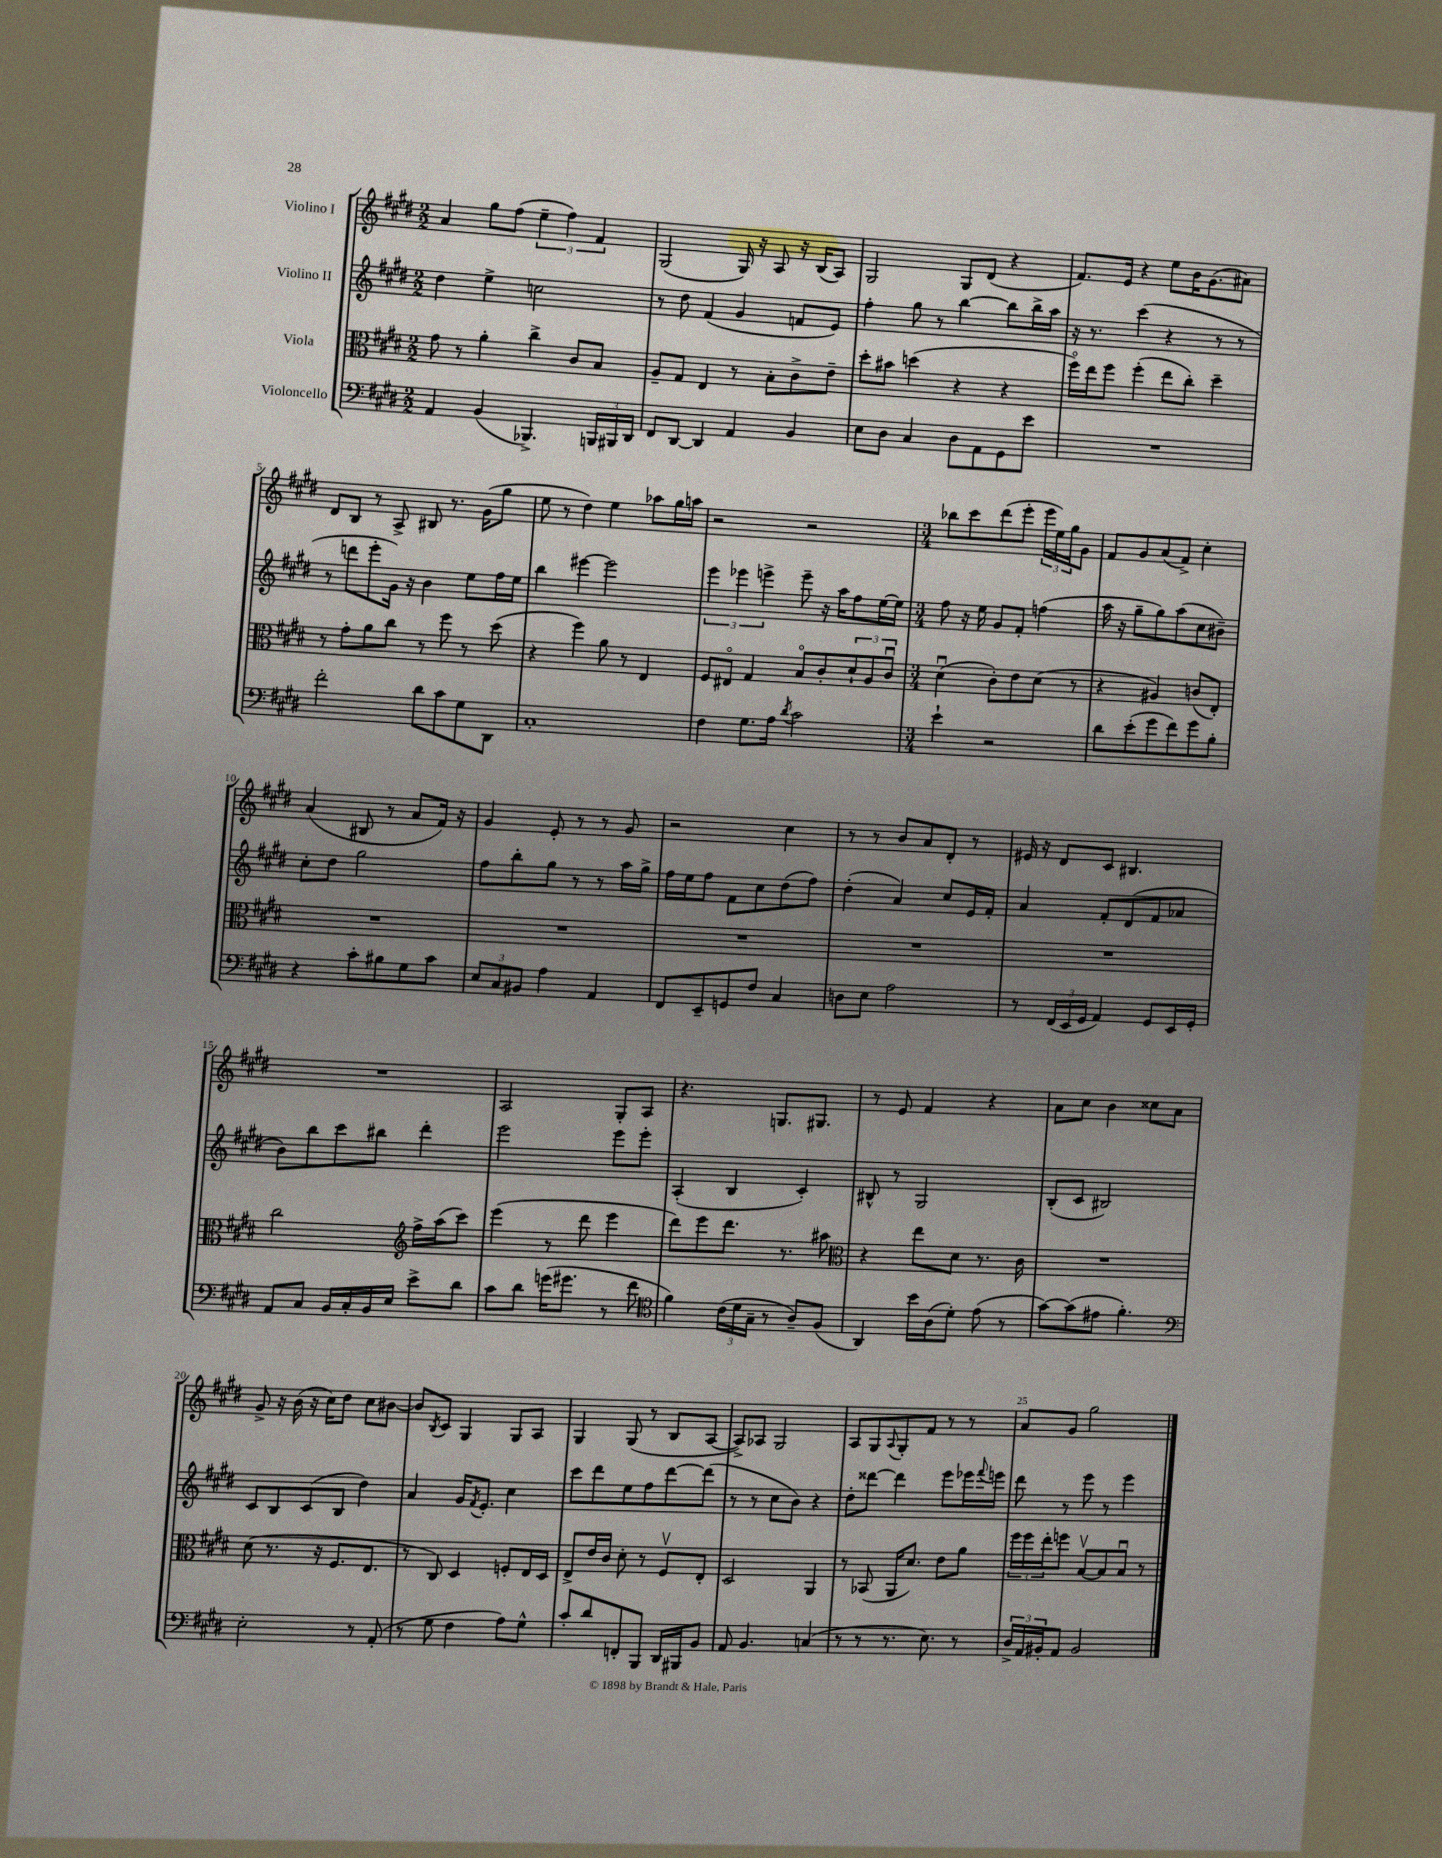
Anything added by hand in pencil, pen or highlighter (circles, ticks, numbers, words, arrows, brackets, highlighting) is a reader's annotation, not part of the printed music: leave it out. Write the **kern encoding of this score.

**kern	**kern	**kern	**kern
*staff4	*staff3	*staff2	*staff1
*clefF4	*clefC3	*clefG2	*clefG2
*k[f#c#g#d#]	*k[f#c#g#d#]	*k[f#c#g#d#]	*k[f#c#g#d#]
*M2/2	*M2/2	*M2/2	*M2/2
4AA	8g#	4dd#	4a
.	8r	.	.
(4BB	4a'	4ee^	8gg#
.	.	.	(8ff#
4.BBB-^)	4cc#^	2cc	6ee~
.	.	.	6ff#)
.	8c#	.	.
.	.	.	6f#
24BBB	8B	.	.
24BBB#	.	.	.
24DD#	.	.	.
=	=	=	=
8FF#	8A~	8r	(2G#
[8DD#	8G#	8dd#	.
4DD#]	4E	(4f#	.
4AA	8r	4g#	16G#)
.	.	.	16r
.	8B'	.	8A
4BB	8c#^	8f	16r
.	.	.	(16B
.	8e~	8e)	8A)
=	=	=	=
8E	8dd#'	4ff#'	2G#
8D#	8b#	.	.
4C#	(4dd	8gg#	.
.	.	8r	.
8D#	4r	[4bb	8G#
8AA	.	.	(8d#
8GG#	4r	8bb]	4r
8e	.	16bb^	.
.	.	16aa	.
=	=	=	=
1r	16ff#o)	16r	8.f#)
.	16ee	8.r	.
.	8ff#	.	.
.	.	.	16e
.	(4ff#'	(4ccc#	4r
.	8ee	4r	8ee
.	8cc#')	.	16b
.	.	.	(8.g#
.	4dd#~	8r	.
.	.	8r	8a#)
=	=	=	=
2f#'	8r	8r	8d#
.	8g#'	8ddd	8B
.	8a	8eee'	8r
.	8cc#	16g#)	8A^
.	.	16r	.
8d#	8r	4b	8B#
8c#	8ff#	.	8.r
8G#	8r	8ee	.
.	.	.	(16g#
8DD#	(8dd#	16ff#	8gg#
.	.	16ee	.
=	=	=	=
1C#'	4r	4bb	8ee
.	.	.	8r
.	4ff#)	[4eee#	4dd#)
.	8a	2eee#]	4ee
.	8r	.	.
.	4E	.	8aa-
.	.	.	16gg#
.	.	.	16aa
=	=	=	=
4F#	8F#	6eee	2r
.	8E#o	.	.
.	.	6eee-	.
8.G#	4G#	.	.
.	.	6eee^	.
16A	.	.	.
8qd#	.	.	.
2c#	8Bo	8eee~	2r
.	8c#'	16r	.
.	.	16aa	.
.	12d#`	8ff#	.
.	12A	.	.
.	.	[16ee	.
.	12c#u	.	.
.	.	16ee]	.
=	=	=	=
*M3/4	*M3/4	*M3/4	*M3/4
4e`	(4d#u	8ff#	8bb-
.	.	16r	8ccc#
.	.	16ee	.
2r	8c#')	8g#	(8ddd#
.	8e	8f#'	8eee'
.	(8d#	(4ff	24eee
.	.	.	24ee)
.	.	.	24gg#
.	8r	.	8g#
=	=	=	=
8d#	4r	16aa	8f#
.	.	16r	.
(8e'	.	8gg#~	8g#
8g#	4A#)	8gg#)	(8a
8f#)	.	(8aa	8f#^)
8g#	(8c	8cc#	4cc#'
8B'	8E')	8b#~)	.
=	=	=	=
4r	2.r	8cc#'	(4a
.	.	8dd#	.
8c#'	.	2gg#	8B#
8B#	.	.	8r
8G#	.	.	8a
8c#	.	.	16f#)
.	.	.	16r
=	=	=	=
12E	2.r	8ff#	4g#
12C#	.	.	.
.	.	8bb'	.
12BB#	.	.	.
4A	.	8gg#	8e'
.	.	8r	8r
4AA	.	8r	8r
.	.	16aa	8g#
.	.	16gg#^	.
=	=	=	=
8FF#	2.r	16ff#	2r
.	.	16ee	.
8EE~	.	8ff#	.
8GG	.	8f#	.
8F#	.	8cc#	.
4C#	.	(8dd#	4cc#
.	.	8ff#)	.
=	=	=	=
8D	2.r	(4dd#'	8r
8E	.	.	8r
2A	.	4a)	8b
.	.	.	8a
.	.	8cc#	8d#'
.	.	16e	8r
.	.	16f#'	.
=	=	=	=
8r	2.r	4a	16e#
.	.	.	16r
(24FF#	.	.	8d#
24EE	.	.	.
24GG#	.	.	.
4AA)	.	8f#'	8c#
.	.	(8d#	4.B#
8GG#	.	8f#	.
16EE	.	8a-	.
16GG#'	.	.	.
=	=	=	=
8AA	2cc#	8b)	2.r
8C#	.	8bb	.
16BB	.	8ccc#	.
16C#'	.	.	.
16BB	.	8bb#	.
16E	.	.	.
*	*clefG2	*	*
8e^	16ff#^	4ddd#'	.
.	(16aa	.	.
8d#	8ccc#)	.	.
=	=	=	=
8c#	(4eee	2eee	2A
8d#	.	.	.
(16g	8r	.	.
8.g#	.	.	.
.	8ddd#	.	.
8r	4eee	8eee	8G#'
8f#	.	8eee'	8A
=	=	=	=
*clefC4	*	*	*
4f#)	8ddd#)	(4A'	4.r
.	8eee	.	.
(24c#	8.ddd#	4B	.
24d#	.	.	.
24G#~	.	.	.
8r	.	.	8.G
.	8.r	.	.
8A~)	.	4c#')	.
.	.	.	8.G#
(8F#	8aa#	.	.
=	=	=	=
*	*clefC3	*	*
4AA)	4r	8B#^^	8r
.	.	8r	8e
16b	8ee	2G#	4f#
(16A	.	.	.
8d#')	8d#	.	.
(8e	8.r	.	4r
8r	.	.	.
.	16c#	.	.
=	=	=	=
[8g#)	2.r	(8B'	8a
(8g#]	.	8c#	8cc#
8e#	.	2B#)	4b
4.f#')	.	.	.
.	.	.	8cc##
.	.	.	8a
=	=	=	=
*clefF4	*	*	*
2E'	(8d#	8c#	8g#^
.	8.r	8B	16r
.	.	.	(16b
.	.	(8c#	16r
.	16r	.	16cc#)
.	8.F#	8B	8dd#
8r	.	4dd#)	8cc#
.	8.E	.	.
(8AA'	.	.	[8b#
=	=	=	=
8r	8r	4a	8b#]
.	.	.	8qB
8G#	8C#)	.	8c#
4F#	4D#	16g#	4G#
.	.	8qf#	.
.	.	8.e'	.
8A)	8F'	4cc#	8G#
8G#^^	16E	.	8A
.	16D#	.	.
=	=	=	=
8c#'	8E^	8ccc#	4G#
8d#	16e	8ddd#	.
.	16c#	.	.
8FF'	8d#'	8ee	(8G#
8BBB	8r	8ff#	8r
16DD#	8F#v	[8ddd#	8B
16BBB#	.	.	.
8BB	8E'	(8ddd#]	[8A
=	=	=	=
8AA	2D#	8r	8A^])
4.BB	.	8r	8A-
.	.	8cc#	2G#
.	.	8b)	.
(4C	4AA	4r	.
=	=	=	=
8r	8r	8dd#'	8A
8r	(8BB-	[8ddd##	8G#
.	.	.	8qqA
8.r	16AA	4ddd##]	8G#'
.	8.d#)	.	.
.	.	.	8f#
8.E)	.	.	.
.	8e	8eee	8r
8r	8a	16eee-	8r
.	.	8qqfff#	.
.	.	16eee	.
=	=	=	=
24D#^	24ff#	8ddd#	8a
24AA	24ff#	.	.
24BB#'	24ee'	.	.
8AA	8ff	8r	8g#
2BB#	[8Bv	8eee	2gg#
.	8B]	8r	.
.	8Bu	4eee	.
.	8r	.	.
==	==	==	==
*-	*-	*-	*-
